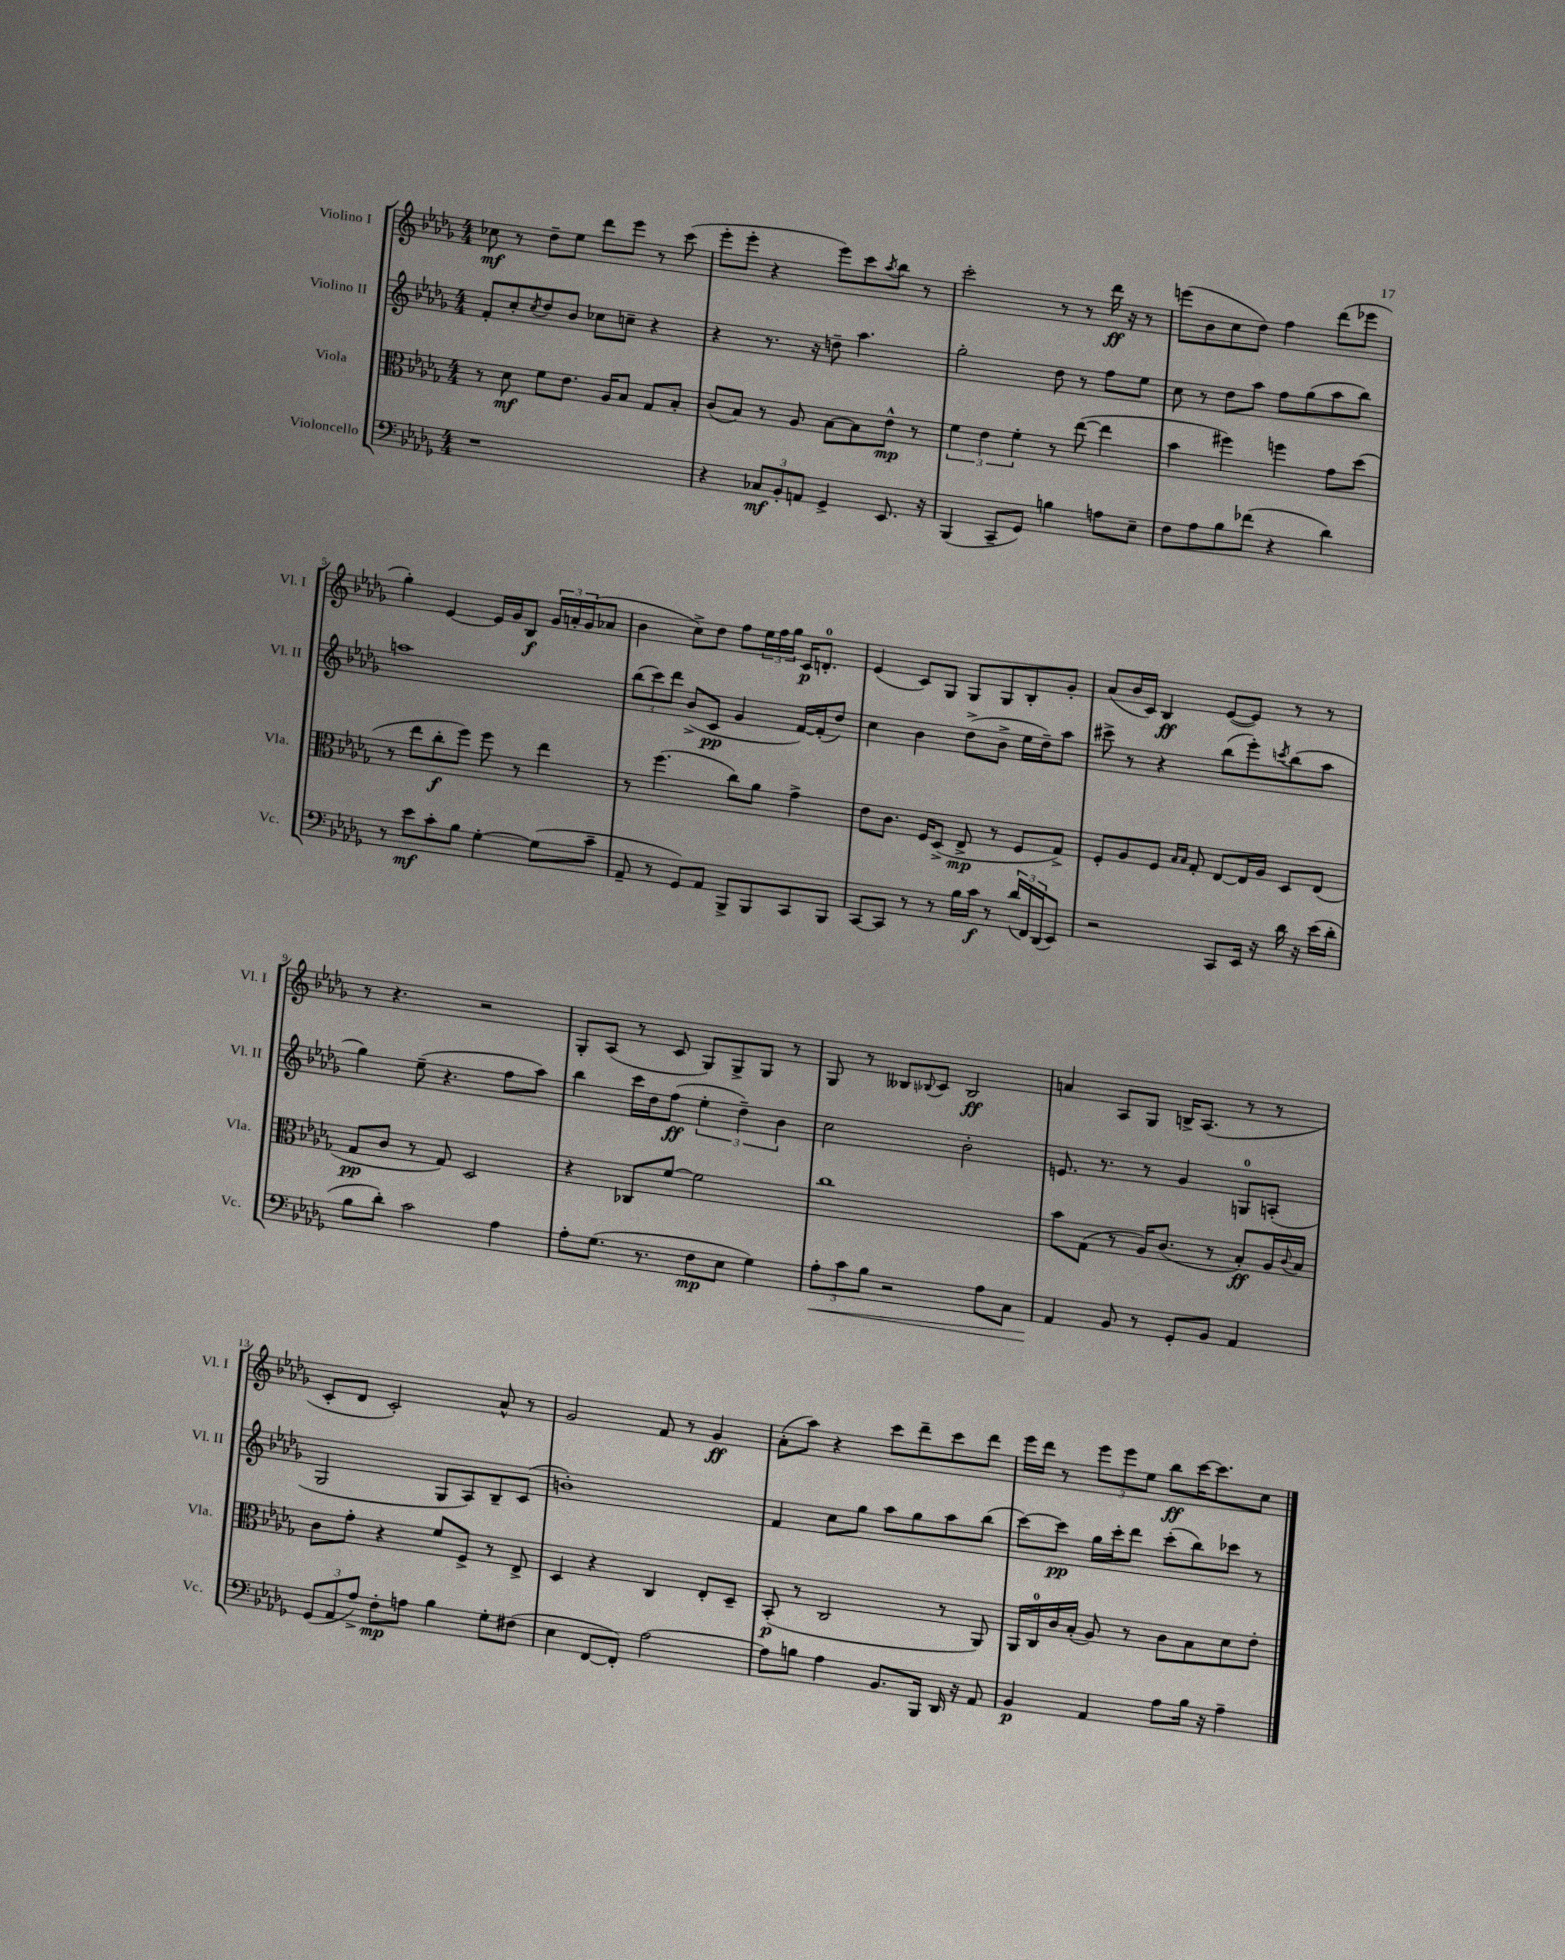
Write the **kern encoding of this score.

**kern	**dynam	**kern	**dynam	**kern	**dynam	**kern	**dynam
*part4	*part4	*part3	*part3	*part2	*part2	*part1	*part1
*staff4	*staff4	*staff3	*staff3	*staff2	*staff2	*staff1	*staff1
*I"Violoncello	*	*I"Viola	*	*I"Violino II	*	*I"Violino I	*
*I'Vc.	*	*I'Vla.	*	*I'Vl. II	*	*I'Vl. I	*
*clefF4	*	*clefC3	*	*clefG2	*	*clefG2	*
*k[b-e-a-d-g-]	*	*k[b-e-a-d-g-]	*	*k[b-e-a-d-g-]	*	*k[b-e-a-d-g-]	*
*M4/4	*	*M4/4	*	*M4/4	*	*M4/4	*
=1	=1	=1	=1	=1	=1	=1	=1
1r	.	8r	.	8f'/L	.	8cc-X\	mf
.	.	8d-\	mf	8cc'/	.	8r	.
.	.	.	.	8qcc/	.	.	.
.	.	8f\L	.	8dd-/	.	8dd-~\L	.
.	.	8.e-\J	.	8b-/J	.	8ee-\J	.
.	.	.	.	8cc-X\L	.	8ddd-\L	.
.	.	16A-/KL	.	.	.	.	.
.	.	8B-/J	.	8ccn~\J	.	8eee-\J	.
.	.	8G-/L	.	4r	.	8r	.
.	.	8B-'/J	.	.	.	(8ccc\	.
=2	=2	=2	=2	=2	=2	=2	=2
4r	.	(8c/L	.	4r	.	8eee-'\L	.
.	.	8B-/J)	.	.	.	8eee-'\J	.
12C-X/L	mf	8r	.	8.r	.	4r	.
12BB-'/	.	.	.	.	.	.	.
.	.	8A-/	.	.	.	.	.
12AAn/J	.	.	.	.	.	.	.
.	.	.	.	16r	.	.	.
4GG-^/	.	[8B-\L	.	8ddn~\	.	8eee-\L)	.
.	.	8B-\]	.	4.aa-\	.	8ccc\	.
.	.	.	.	.	.	8qaa-/	.
8.EE-/	.	8e-^^\J	mp	.	.	8bb-\J	.
.	.	8r	.	.	.	8r	.
16r	.	.	.	.	.	.	.
=3	=3	=3	=3	=3	=3	=3	=3
(4BBB-/	.	6f\	.	2gg-'\	.	2ccc'\	.
.	.	6e-\	.	.	.	.	.
8CC~/L	.	.	.	.	.	.	.
.	.	6f'\	.	.	.	.	.
8GG-/J)	.	.	.	.	.	.	.
4Bn\	.	8r	.	8dd-\	.	8r	.
.	.	([8ee-\	.	8r	.	8r	.
8An\L	.	4ee-\]	.	8ff\L	.	16ddd-\	ff
.	.	.	.	.	.	16r	.
8E-~\J	.	.	.	8ee-\J	.	8r	.
=4	=4	=4	=4	=4	=4	=4	=4
8F\L	.	4b-\	.	8cc\	.	(8eeen\L	.
8A-\	.	.	.	8r	.	8b-\	.
8B-\	.	4ff#X\)	.	8dd-\L	.	8cc\	.
(8f-X\J	.	.	.	8aa-\J	.	8dd-\J)	.
4r	.	4ffn\	.	8ff\L	.	4ff\	.
.	.	.	.	(8gg-\	.	.	.
4d-\)	.	8g-\L	.	8aa-\	.	(8ddd-\L	.
.	.	(8dd-\J	.	8bb-\J)	.	8eee-X\J	.
!!LO:LB:g=z
=5	=5	=5	=5	=5	=5	=5	=5
8r	.	8r	.	1aan	.	4gg-'\)	.
8e-\L	mf	8ee-\L	.	.	.	.	.
8c'\	.	8cc'\	f	.	.	[4e-/	.
8B-\J	.	8ff\J)	.	.	.	.	.
[4G-'\	.	8ff\	.	.	.	16e-/LL]	.
.	.	.	.	.	.	16g-/J	.
.	.	8r	.	.	.	8B-/J	f
(8G-\L]	.	4ee-\	.	.	.	24g-/LL	.
.	.	.	.	.	.	24an'/	.
.	.	.	.	.	.	(24g-/J	.
8c~\J	.	.	.	.	.	8a-X/J	.
=6	=6	=6	=6	=6	=6	=6	=6
8AA-~/	.	8r	.	(12bb-\L	.	4b-\	.
.	.	.	.	12ccc\)	.	.	.
8r	.	(4.ff\	.	.	.	.	.
.	.	.	.	12ddd-\J	.	.	.
8GG-/L)	.	.	.	(8b-^/L	.	8cc^\L)	.
8AA-/J	.	.	.	8c/J	pp	8dd-\J	.
8BBB-^/L	.	8cc\L)	.	4g-/	.	8ff\L	.
8BBB-/	.	8a-\J	.	.	.	24ee-\L	.
.	.	.	.	.	.	24ff\	.
.	.	.	.	.	.	24gg-\JJ	.
8CC/	.	4g-^\	.	[16f/LL)	.	16c/KL	p
.	.	.	.	(16f'/J]	.	8.dn'/J	.
8BBB-/J	.	.	.	8dd-/J)	.	.	.
=7	=7	=7	=7	=7	=7	=7	=7
[8CC/L	.	8e-\L	.	4cc\	.	(4e-/	.
8CC/J]	.	8.c\J	.	.	.	.	.
8r	.	.	.	4b-\	.	8c/L)	.
.	.	16F/KL	.	.	.	.	.
8r	.	(8D-^/J	.	.	.	8G-/J	.
16B-\LL	.	8E-^/	mp	(8dd-^\L	.	8G-/L	.
16c\JJ	f	.	.	.	.	.	.
8r	.	8r	.	8b-^\J	.	8G-/	.
(24d-/LL	.	8F/L	.	16ee-\LL	.	8B-'/	.
24FF/)	.	.	.	.	.	.	.
.	.	.	.	16dd-~\J)	.	.	.
(24DD-/J	.	.	.	.	.	.	.
8EE-/J)	.	8G-^/J)	.	8aa-\J	.	8g-'/J	.
=8	=8	=8	=8	=8	=8	=8	=8
2r	.	8F'/L	.	8ccc#X^\	.	(8a-/L	.
.	.	8A-/	.	8r	.	16b-/L	.
.	.	.	.	.	.	16c/JJ)	.
.	.	8F/J	.	4r	.	4B-/	ff
.	.	16qqB-/LL	.	.	.	.	.
.	.	16qqB-/JJ	.	.	.	.	.
.	.	8G-'/	.	.	.	.	.
8CC/L	.	[8E-/L	.	(8bb-\L	.	([8e-/L	.
16EE-/Jk	.	16E-/L]	.	8eee-'\)	.	8e-/J])	.
16r	.	16A-/JJ	.	.	.	.	.
.	.	.	.	8qcccn/	.	.	.
16d-\	.	8D-/L	.	(8bb-\	.	8r	.
16r	.	.	.	.	.	.	.
(16e-\LL	.	(8E-/J	.	8aa-\J	.	8r	.
16d-'\JJ	.	.	.	.	.	.	.
!!LO:LB:g=z
=9	=9	=9	=9	=9	=9	=9	=9
8B-\L	.	8G-/L	pp	4gg-\)	.	8r	.
8d-'\J)	.	8c/J	.	.	.	4.r	.
2c\	.	8r	.	(8ee-~\	.	.	.
.	.	8G-/)	.	4.r	.	.	.
.	.	2D-/	.	.	.	2r	.
4A-\	.	.	.	8ff\L	.	.	.
.	.	.	.	8aa-\J)	.	.	.
=10	=10	=10	=10	=10	=10	=10	=10
8A-'\L	.	4r	.	4bb-\	.	8G-'/L	.
(8.G-\J	.	.	.	.	.	(8A-/J	.
.	.	8C-X/L	.	16ccc\LL	.	8r	.
8.r	.	.	.	16dd-\J	.	.	.
.	.	[8f/J	.	(8ff\J	ff	8c/	.
8F\L	mp	2f\]	.	6ee-'\	.	8G-/L)	.
8E-\J	.	.	.	.	.	8G-^/	.
.	.	.	.	6dd-~\)	.	.	.
4G-\)	.	.	.	.	.	8G-/J	.
.	.	.	.	6b-\	.	.	.
.	.	.	.	.	.	8r	.
=11	=11	=11	=11	=11	=11	=11	=11
!	!LO:HP:b	!	!	!	!	!	!
12A-'\L	<	1cc	.	2cc\	.	8G-/	.
12c\	.	.	.	.	.	.	.
.	.	.	.	.	.	8r	.
12B-\J	.	.	.	.	.	.	.
2r	.	.	.	.	.	8B--X/L	.
.	.	.	.	.	.	8qqB-X/	.
.	.	.	.	.	.	8c/J	.
.	.	.	.	2b-'\	.	2B-/	ff
8A-\L	.	.	.	.	.	.	.
8C\J	.	.	.	.	.	.	.
=12	=12	=12	=12	=12	=12	=12	=12
4AA-/	.	8b-\L	.	8.en/	.	4an/	.
.	.	(8G-\J	.	.	.	.	.
.	.	.	.	8.r	.	.	.
8BB-/	[	8r	.	.	.	8A-/L	.
8r	.	16A-/KL)	.	8r	.	8G-/J	.
.	.	(8.c/J	.	.	.	.	.
8GG-'/L	.	.	.	4g-/	.	16Bn^/KL	.
.	.	.	.	.	.	(8.A-/J	.
8BB-/J	.	8r	.	.	.	.	.
4AA-/	.	8B-'/L)	ff	8Gn/L	.	8r	.
.	.	16A-/L	.	(8An'/J	.	8r	.
.	.	8qqc/	.	.	.	.	.
.	.	16B-/JJ	.	.	.	.	.
!!LO:LB:g=z
=13	=13	=13	=13	=13	=13	=13	=13
(12GG-/L	.	8c\L	.	2G-/	.	8c'/L	.
12AA-/	.	.	.	.	.	.	.
.	.	8g-'\J	.	.	.	8d-/J	.
12A-^/J)	.	.	.	.	.	.	.
8F'\L	mp	4r	.	.	.	2c'/)	.
8An\J	.	.	.	.	.	.	.
4B-\	.	8f/L	.	8G-/L	.	.	.
.	.	8F^/J	.	8A-/)	.	.	.
8G-'\L	.	8r	.	8B-~/	.	8a-^^/	.
(8F#X\J	.	8E-^/	.	(8c/J	.	8r	.
=14	=14	=14	=14	=14	=14	=14	=14
4E-\	.	4D-/	.	1bn')	.	2g-/	.
[8FF/L	.	4r	.	.	.	.	.
8FF'/J])	.	.	.	.	.	.	.
[2A-\	.	4C/	.	.	.	8f/	.
.	.	.	.	.	.	8r	.
.	.	8E-'/L	.	.	.	4g-/	ff
.	.	8D-~/J	.	.	.	.	.
=15	=15	=15	=15	=15	=15	=15	=15
8A-\L]	.	(8BB-'/	p	4f/	.	(8a-'\L	.
8Bn\J	.	8r	.	.	.	8aa-\J)	.
4A-\	.	2C/	.	8cc\L	.	4r	.
.	.	.	.	8gg-\J	.	.	.
8.BB-/L	.	.	.	8aa-\L	.	8ccc\L	.
.	.	.	.	8gg-\	.	8ddd-~\	.
16BBB-/Jk	.	.	.	.	.	.	.
16DD-/	.	8r	.	8aa-\	.	8ccc\	.
16r	.	.	.	.	.	.	.
8AA-/	.	8AA-/)	.	(8bb-\J	.	8ddd-\J	.
=16	=16	=16	=16	=16	=16	=16	=16
4BB-/	p	16AA-/LL	.	[8ccc\L)	.	16eee-\LL	.
.	.	16C/	.	.	.	16ddd-\JJ	.
.	.	16c/	.	8ccc\J]	pp	8r	.
.	.	(16B-'/JJ	.	.	.	.	.
4AA-/	.	8A-/)	.	16gg-\LL	.	12eee-\L	.
.	.	.	.	16ccc'\J	.	.	.
.	.	.	.	.	.	12eee-\	.
.	.	8r	.	8ddd-\J	.	.	.
.	.	.	.	.	.	12ee-\J	.
8A-\L	.	8c\L	.	(8ccc'\L	.	8bb-\L	ff
16B-\Jk	.	8B-\	.	8bb-\)	.	[16ccc\K	.
16r	.	.	.	.	.	8.ccc\]	.
4A-~\	.	8d-\	.	8ccc-X\J	.	.	.
.	.	8e-'\J	.	8r	.	8cc\J	.
==	==	==	==	==	==	==	==
*-	*-	*-	*-	*-	*-	*-	*-
